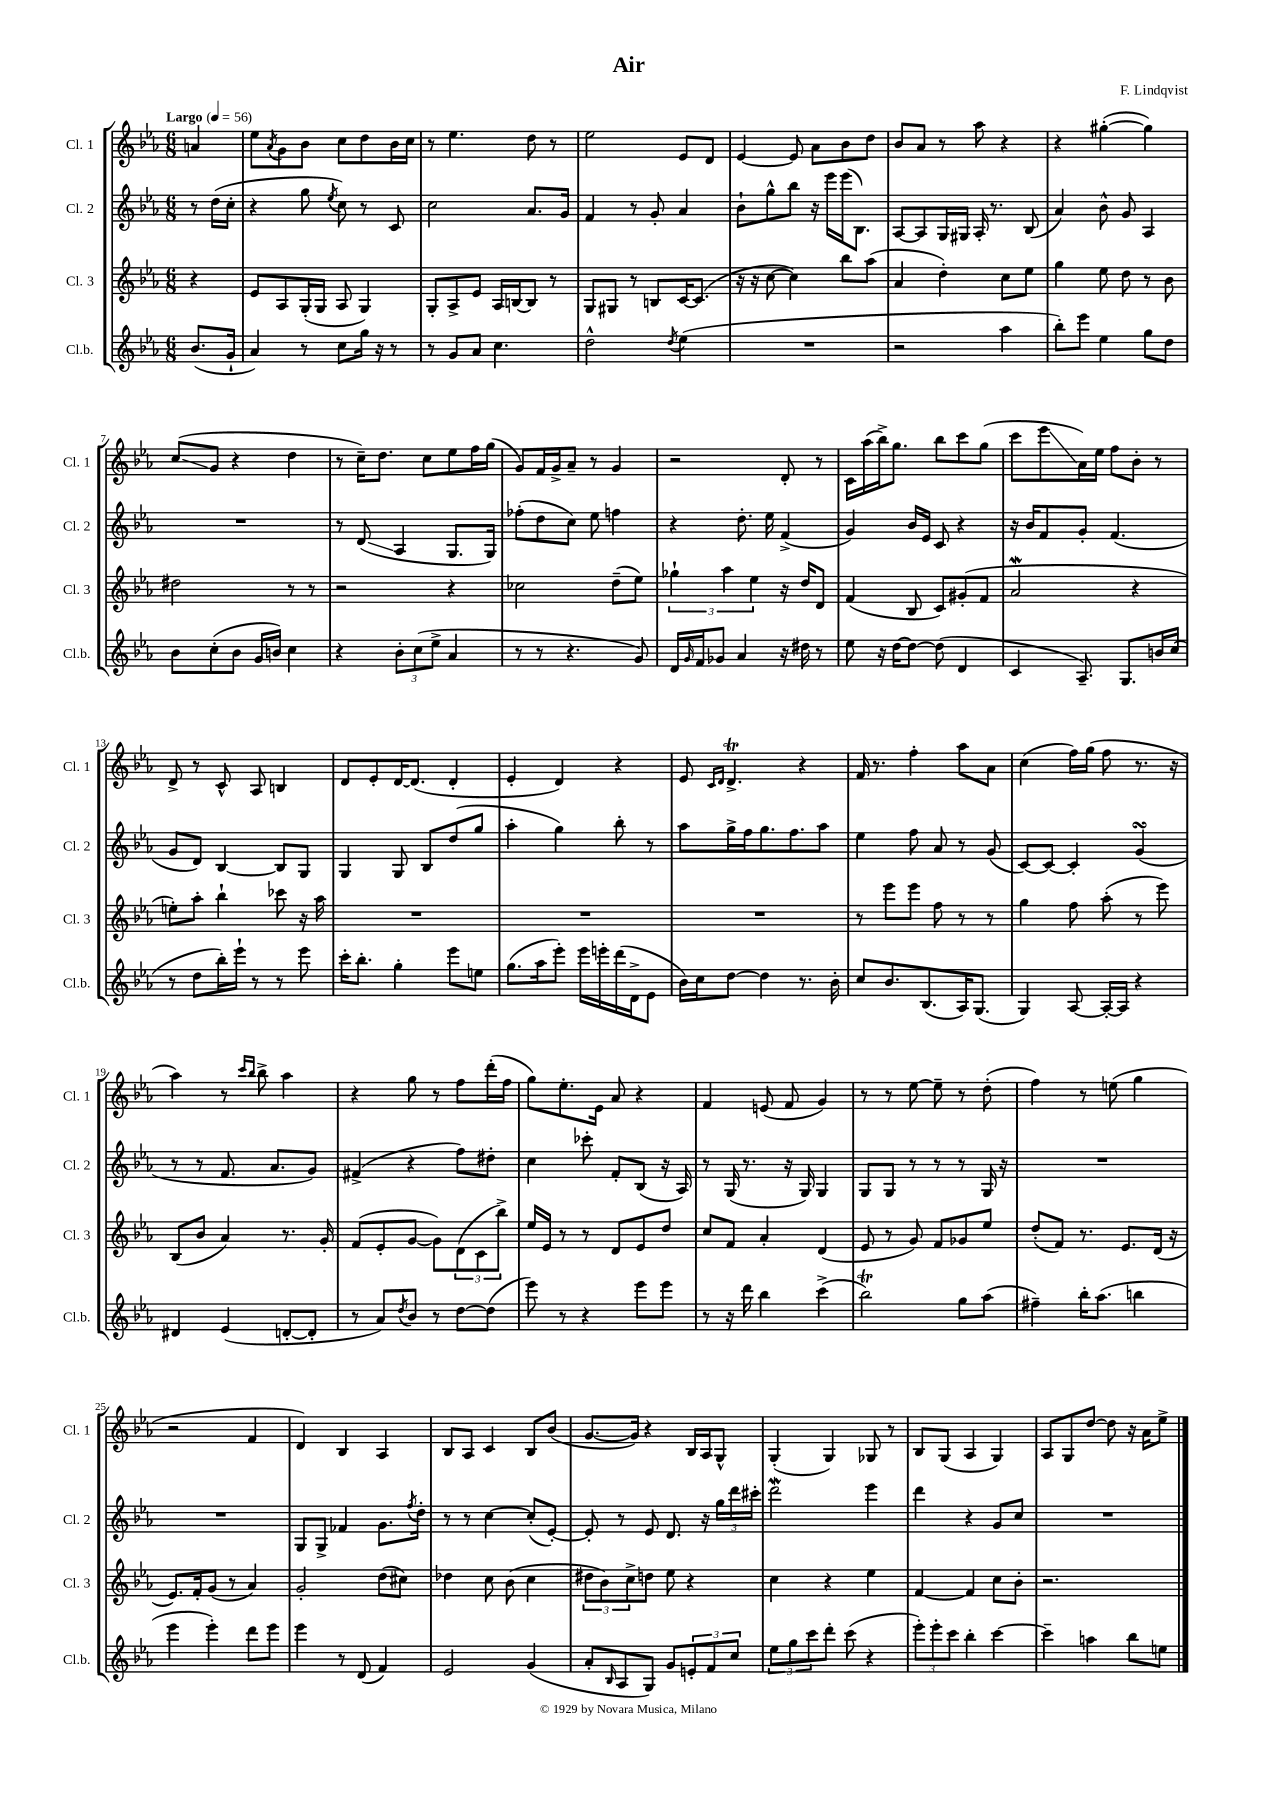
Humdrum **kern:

**kern	**kern	**kern	**kern
*staff4	*staff3	*staff2	*staff1
*clefG2	*clefG2	*clefG2	*clefG2
*k[b-e-a-]	*k[b-e-a-]	*k[b-e-a-]	*k[b-e-a-]
*M6/8	*M6/8	*M6/8	*M6/8
*MM56	*MM56	*MM56	*MM56
(8.b-/L	4r	8r	4a/
.	.	(16dd\LL	.
16g`/Jk	.	16cc'\JJ	.
=	=	=	=
4a-/)	8e-/L	4r	8ee-\L
.	.	.	8qa-/
.	8A-/	.	8g\
8r	(16G'/L	8gg\	8b-\J
.	16G/JJ	.	.
.	.	8qee-/	.
8cc\L	8A-/	8cc\)	8cc\L
16gg\Jk	4G/)	8r	8dd\
16r	.	.	.
8r	.	8c/	16b-\L
.	.	.	16cc\JJ
=	=	=	=
8r	8G'/L	2cc\	8r
8g/L	8A-^/	.	4.ee-\
8a-/J	8e-/J	.	.
4.cc\	16A-/LL	.	.
.	[16B/J	.	.
.	8B/]J	8.a-/L	8dd\
.	8r	.	8r
.	.	16g/Jk	.
=	=	=	=
2dd^^\	8G/L	4f/	2ee-\
.	8G#/J	.	.
.	8r	8r	.
.	8B/L	8g'/	.
8qdd/	.	.	.
(4ee-\	[16c/K	4a-/	8e-/L
.	(8.c/]J	.	.
.	.	.	8d/J
=	=	=	=
2.r	16r	8b-`\L	[4e-/
.	16r	.	.
.	[8cc\	8gg^^\	.
.	4cc\])	8bb-\J	8e-/]
.	.	16r	8a-\L
.	.	16eee-\LL	.
.	8bb-\L	(16eee-\J	8b-\
.	.	8.B-\J)	.
.	(8aa-\J	.	8dd\J
=	=	=	=
2r	4a-/	[8A-/L	8b-/L
.	.	8A-/]	8a-/J
.	4dd'\)	16G/L	8r
.	.	16G#/JJ	.
.	.	16A-'/	8aa-\
.	.	8.r	.
4aa-\	8cc\L	.	4r
.	8ee-\J	(8B-/	.
=	=	=	=
8bb-'\L)	4gg\	4a-/)	4r
8eee-\J	.	.	.
4ee-\	8ee-\	8b-^^\	([4gg#'\
.	8dd\	8g/	.
8gg\L	8r	4A-/	4gg#\])
8dd\J	8b-\	.	.
=	=	=	=
8b-\L	2dd#\	2.r	(8cc/L
(8cc'\	.	.	8g/J
8b-\J	.	.	4r
16g/LL	.	.	.
16b/JJ)	.	.	.
4cc\	8r	.	4dd\
.	8r	.	.
=	=	=	=
4r	2r	8r	8r
.	.	(8d/	16cc~\LK)
.	.	.	8.dd\J
12b-'\L	.	4A-/	.
(12cc\	.	.	.
.	.	.	8cc\L
12ee-^\J	.	.	.
4a-/	4r	8.G/L	8ee-\
.	.	.	16ff\L
.	.	16G/Jk)	(16gg\JJ
=	=	=	=
8r	2cc-\	(8ff-'\L	8g/L)
8r	.	8dd\	16f/L
.	.	.	16g^/J
4.r	.	8cc\J)	8a-~/J
.	.	8ee-\	8r
.	(8dd~\L	4ff\	4g/
8g/)	8ee-\J)	.	.
=	=	=	=
16d/LL	6gg-`\	4r	2r
16qqg/	.	.	.
16f/J	.	.	.
8g-/J	.	.	.
.	6aa-\	.	.
4a-/	.	8.dd'\	.
.	6ee-\	.	.
.	.	16ee-\	.
16r	16r	(4f^/	8d'/
16dd#\	16dd/LK	.	.
8r	8d/J	.	8r
=	=	=	=
8ee-\	(4f/	4g/)	16c\LL
.	.	.	(16aa-\
16r	.	.	16bb-^\J)
[16dd\LK	.	.	8.gg\J
8dd\_J	8B-/	16b-/LL	.
.	.	16e-/JJ	.
(8dd\]	8c/L)	8c/	8bb-\L
4d/	(8g#'/	4r	8ccc\
.	8f/J	.	(8gg\J
=	=	=	=
4c/	2a-/	16r	8ccc\L
.	.	16b-/LK	.
.	.	8f/	8eee-\
8.A-~/)	.	8g'/J	16a-\L)
.	.	.	16ee-\JJ
.	.	(4.f/	8ff\L
8.G/L	.	.	.
.	4r	.	8b-'\J
16b/L	.	.	8r
(16cc/JJ	.	.	.
=	=	=	=
8r	8ee'\L)	8g/L	8d^/
8dd\L	8aa-'\J	8d/J)	8r
16bb-'\L)	4bb-`\	[4B-/	8c^^/
16eee-`\JJ	.	.	.
8r	.	.	8A-/
8r	8ccc-\	8B-/]L	4B/
8eee-\	16r	8G/J	.
.	16aa-\	.	.
=	=	=	=
16ccc'\LK	2.r	4G/	8d/L
8.bb-'\J	.	.	.
.	.	.	8e-'/
4gg'\	.	8G/	[16d/K
.	.	.	(8.d/]J
.	.	8B-/L	.
8eee-\L	.	(8dd/	4d'/
8ee\J	.	8gg/J	.
=	=	=	=
(8.gg\L	2.r	4aa-'\	4e-'/
16aa-\k	.	.	.
8eee-'\J)	.	4gg\)	4d/)
16eee-\LL	.	.	.
16eee'\	.	.	.
(16ddd\	.	8bb-'\	4r
16d^\J	.	.	.
8e-\J	.	8r	.
=	=	=	=
16b-\LL)	2.r	8aa-\L	8e-/
16cc\J	.	.	.
.	.	.	16qqc/LL
.	.	.	16qqd/JJ
[8dd\J	.	16gg^\L	4.d^/
.	.	16ff\J	.
4dd\]	.	8.gg\	.
.	.	8.ff\	.
8.r	.	.	4r
.	.	8aa-\J	.
16b-'\	.	.	.
=	=	=	=
8cc/L	8r	4ee-\	16f/
.	.	.	8.r
8.b-/	8eee-\L	.	.
.	8eee-\J	8ff\	4ff'\
(8.B-/	.	.	.
.	8ff\	8a-/	.
16A-/K)	8r	8r	8aa-\L
(8.G/J	.	.	.
.	8r	(8g/	8a-\J
=	=	=	=
4G/)	4gg\	[8c/L)	(4cc\
.	.	8c/_J	.
[8A-/	8ff\	4c'/]	16ff\LL)
.	.	.	(16gg\JJ
16A-'/_LL	(8aa-'\	.	8ff\
16A-/]JJ	.	.	.
4r	8r	(4g/	8.r
.	8eee-\)	.	.
.	.	.	16r
=	=	=	=
4d#/	(8B-/L	8r	4aa-\)
.	8b-/J	8r	.
(4e-/	4a-/)	8.f/	8r
.	.	.	16qqccc/LL
.	.	.	16qqbb-/JJ
.	.	.	8bb-^\
.	.	8.a-/L	.
[8d'/L	8.r	.	4aa-\
8d'/]J	.	8g/J)	.
.	16g'/	.	.
=	=	=	=
8r	(8f/L	(4f#^/	4r
8a-/L)	8e-'/	.	.
8qdd/	.	.	.
8b-/J	[8g/J	4r	8gg\
8r	8g\]L)	.	8r
[8dd\L	(12d\	8ff\L)	8ff\L
.	12c\	.	.
(8dd\]J	.	8dd#'\J	(16ddd'\L
.	12bb-^\J)	.	.
.	.	.	16ff\JJ
=	=	=	=
8eee-\)	16ee-/LL	4cc\	8gg\L)
.	16e-/JJ	.	.
8r	8r	.	8.ee-'\
4r	8r	8ccc-'\	.
.	.	.	16e-\Jk
.	8d/L	8f'/L	8a-/
8eee-\L	8e-/	(8B-/J	4r
8eee-\J	8dd/J	16r	.
.	.	16A-/)	.
=	=	=	=
8r	8cc/L	8r	4f/
16r	8f/J	(16G/	.
16ddd\	.	8.r	.
4bb-\	4a-'/	.	(8e/
.	.	16r	8f/
.	.	16G/)	.
(4ccc^\	(4d/	4G/	4g/)
=	=	=	=
2bb-\)	8e-/	8G/L	8r
.	8r	8G/J	8r
.	8g/)	8r	[8ee-\
.	8f/L	8r	8ee-~\]
8gg\L	8g-/	8r	8r
(8aa-\J	8ee-/J	16G/	(8dd'\
.	.	16r	.
=	=	=	=
4ff#~\)	(8dd'/L	2.r	4ff\)
.	8f/J)	.	.
16bb-'\LK	8.r	.	8r
(8.aa-\J	.	.	.
.	.	.	(8ee\
.	8.e-/L	.	.
4bb\	.	.	4gg\
.	(16d/Jk	.	.
.	16r	.	.
=	=	=	=
4eee-\	8.e-/L)	2.r	2r
.	16f'/k	.	.
4eee-'\)	(8g/J	.	.
.	8r	.	.
8ddd\L	4a-/)	.	4f/
8eee-\J	.	.	.
=	=	=	=
4eee-\	2g'/	8G/L	4d/)
.	.	8G^/J	.
8r	.	4f-/	4B-/
(8d/	.	.	.
4f/)	(8dd\L	8.g\L	4A-/
.	8cc#\J)	.	.
.	.	8qff/	.
.	.	16dd'\Jk	.
=	=	=	=
2e-/	4dd-\	8r	8B-/L
.	.	8r	8A-/J
.	8cc\	[4cc\	4c/
.	(8b-\	.	.
(4g/	4cc\	(8cc'/]L	8B-/L
.	.	[8e-'/J)	(8b-/J
=	=	=	=
8a-'/L	12dd#\L	8e-'/]	[8.g/L
.	12b-\)	.	.
16qqB-/	.	.	.
8A-/	.	8r	.
.	12cc^\	.	.
.	.	.	16g/]Jk)
8G/J)	8dd\J	8e-/	4r
8g/L	8ee-\	8.d/	.
12e'/	4r	.	16B-/LL
.	.	16r	16A-/J
12f/	.	.	.
.	.	24gg\LL	8G^^/J
12cc/J	.	24ddd\	.
.	.	24ccc#'\JJ	.
=	=	=	=
12ee-\L	4cc\	2ddd\	(4G'/
12gg\	.	.	.
12ccc\	.	.	.
8ddd'\J	4r	.	4G/)
(8ccc\	.	.	.
4r	4ee-\	4eee-\	8G-/
.	.	.	8r
=	=	=	=
12eee-'\L)	[4f/	4ddd\	8B-/L
12eee-'\	.	.	.
.	.	.	(8G/J
12ccc\J	.	.	.
4bb-'\	4f/]	4r	4A-/
[4ccc\	8cc\L	8g/L	4G/)
.	8b-'\J	8cc/J	.
=	=	=	=
4ccc~\]	2.r	2.r	8A-/L
.	.	.	8G/
4aa\	.	.	[8dd/J
.	.	.	8dd\]
8bb-\L	.	.	16r
.	.	.	16a-\LK
8ee\J	.	.	8ee-^\J
==	==	==	==
*-	*-	*-	*-
